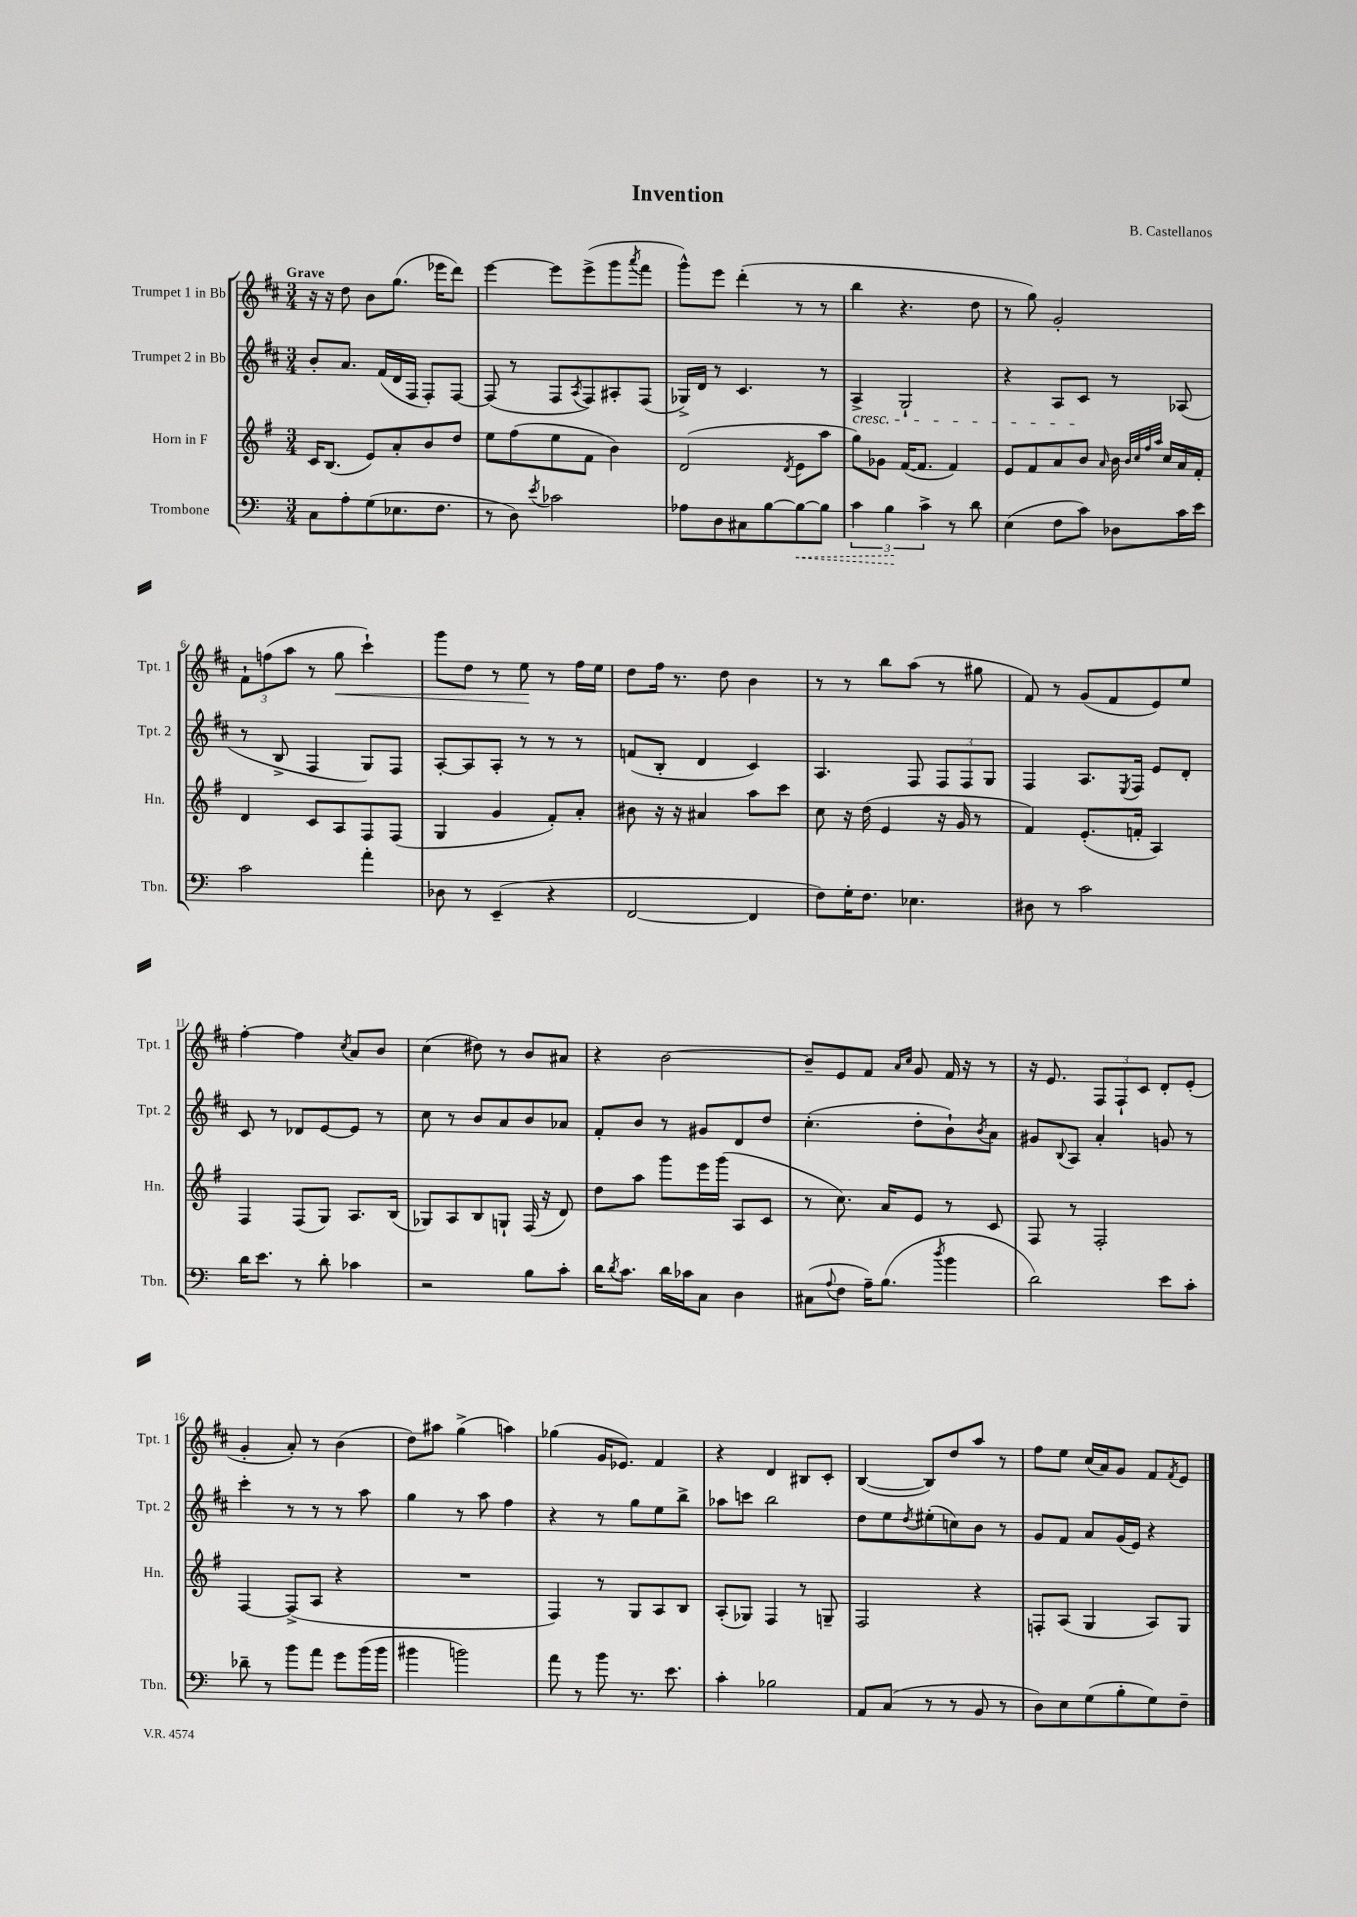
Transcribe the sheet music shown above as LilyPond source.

\header { title = "Invention" composer = "B. Castellanos" }
<<
\new StaffGroup <<
\new Staff = "s0" \with { instrumentName = "Trumpet 1 in Bb" shortInstrumentName = "Tpt. 1" } {
    \clef treble \key d \major \numericTimeSignature \time 3/4 \tempo "Grave"
    r16 r16 d''8 b'8 g''8.( ees'''16 d'''8) |
    e'''4~ e'''8 e'''8->( g'''8 \acciaccatura { a'''8 } fis'''8 |
    g'''8-^) e'''8 d'''4-.( r8 r8 |
    b''4 r4. d''8 |
    r8 g''8) g'2-. |
    \tuplet 3/2 { fis'8-! f''8( a''8 } r8 g''8\< cis'''4-!) |
    g'''8 d''8 r8 e''8\! r8 fis''16 e''16 |
    d''8 fis''16 r8. d''8 b'4 |
    r8 r8 b''8 a''8( r8 gis''8 |
    fis'8) r8 g'8( fis'8 e'8) e''8 |
    fis''4~-. fis''4 \acciaccatura { cis''8 } a'8 b'8 |
    cis''4( dis''8) r8 b'8 ais'8 |
    r4 b'2~ |
    b'8-- e'8 fis'8 \grace { a'16 cis''16 } g'8 fis'16 r16 r8 |
    r16 e'8. \tuplet 3/2 { fis8 fis8-! cis'8 } d'8-. e'8-.( |
    g'4-. a'8-.) r8 b'4( |
    d''8) ais''8 g''4->( a''4) |
    ges''4( g'16 ees'8.) fis'4 |
    r4 d'4 bis8 cis'8-. |
    b4~( b8) d''8 a''8 r8 |
    fis''8 e''8 cis''16( a'16) g'8 fis'8 \acciaccatura { fis'8 } e'8 \bar "|." |
}
\new Staff = "s1" \with { instrumentName = "Trumpet 2 in Bb" shortInstrumentName = "Tpt. 2" } {
    \clef treble \key d \major \numericTimeSignature \time 3/4
    b'8-. a'8. fis'16( d'16 fis16 fis8-.) fis8~ |
    fis8( r8 fis8 \acciaccatura { a8 } fis8) ais8-. fis8( |
    ges16->) d'16 r8 cis'4. r8 |
    a4->\cresc g2-! |
    r4 a8 cis'8\! r8 aes8( |
    r8 b8-> fis4 g8) fis8 |
    a8~-. a8 a8-. r8 r8 r8 |
    f'8( b8-. d'4 cis'4) |
    a4. fis8 \tuplet 3/2 { fis8 fis8 g8 } |
    fis4 a8. \acciaccatura { e8 } fis16 e'8 d'8-. |
    cis'8 r8 des'8 e'8~ e'8 r8 |
    cis''8 r8 b'8 a'8 b'8 aes'8 |
    fis'8-. b'8 r8 gis'8 d'8 d''8 |
    cis''4.-.( d''8-. b'8-!) \acciaccatura { b'8 } a'8 |
    gis'8 \appoggiatura { b8 } a8 a'4-. g'8 r8 |
    cis'''4-. r8 r8 r8 a''8 |
    g''4 r8 a''8 fis''4 |
    r4 r8 g''8 e''8 b''8-> |
    aes''8 c'''8 b''2 |
    d''8 e''8 \acciaccatura { d''8 } eis''8-.( c''8) b'8 r8 |
    g'8 fis'8 a'8 g'16( e'16) r4 \bar "|." |
}
\new Staff = "s2" \with { instrumentName = "Horn in F" shortInstrumentName = "Hn." } {
    \clef treble \key g \major \numericTimeSignature \time 3/4
    c'16 b8.( e'8) a'8-. b'8 d''8 |
    e''8 fis''8( e''8 fis'8 b'4) |
    d'2( \acciaccatura { d'8 } e'8 a''8 |
    g''8) ges'8 fis'16~( fis'8. fis'4) |
    e'8 fis'8 a'8 b'8 \grace { a'16 } b'16 \grace { b'32 c''32 fis''32 a''32 } c''16 a'16 fis'16-. |
    d'4 c'8 a8 fis8 fis8( |
    g4 g'4 fis'8-.) a'8-. |
    bis'8 r16 r16 ais'4 a''8 c'''8 |
    c''8 r16 d''16( e'4 r16 g'16 r8 |
    fis'4) e'8.-.( f'16-. a4) |
    fis4 fis8( g8) a8. b16( |
    ges8) a8 b8 g8-! fis16( r16 d'8) |
    d''8 a''8 g'''8 e'''16 g'''16( a8 c'8 |
    r8 c''8.) a'16 e'8 r8 c'8 |
    fis8 r8 fis2-. |
    fis4~ fis8->( a8 r4 |
    R2. |
    fis4) r8 g8 a8 b8 |
    a8-.( ges8) fis4 r8 g8-- |
    fis2 r4 |
    f8-. a8( g4 a8) g8 \bar "|." |
}
\new Staff = "s3" \with { instrumentName = "Trombone" shortInstrumentName = "Tbn." } {
    \clef bass \key c \major \numericTimeSignature \time 3/4
    c8 a8-. g8( ees8. f8. |
    r8 d8) \acciaccatura { e'8 } ces'2 |
    aes8 d8 cis8 b8~ \once \override Hairpin.style = #'dashed-line b8~\< b8 |
    \tuplet 3/2 { c'4 b4\! c'4-> } r8 d'8 |
    e4( f8 c'8) des8 c'16 e'16 |
    c'2 a'4-. |
    des8 r8 e,4--( r4 |
    f,2~ f,4 |
    f8) g16-. f8. ees4. |
    dis8 r8 c'2 |
    d'16 e'8. r8 d'8-. ces'4 |
    r2 b8 c'8-. |
    d'16 \acciaccatura { d'8 } c'8. d'16 ces'16 c8 d4 |
    cis8( \appoggiatura { a8 } f8 a16--) b8.( \acciaccatura { d''8 } b'4 |
    d'2) e'8 c'8-. |
    des'8-- r8 b'8 a'8 g'8 b'16( b'16 |
    bis'4 b'2) |
    a'8 r8 b'8 r8. e'8. |
    c'4-. bes2 |
    a,8 c8( r8 r8 b,8 r8 |
    d8) e8 g8( b8-. g8) f8-- \bar "|." |
}
>>
>>
